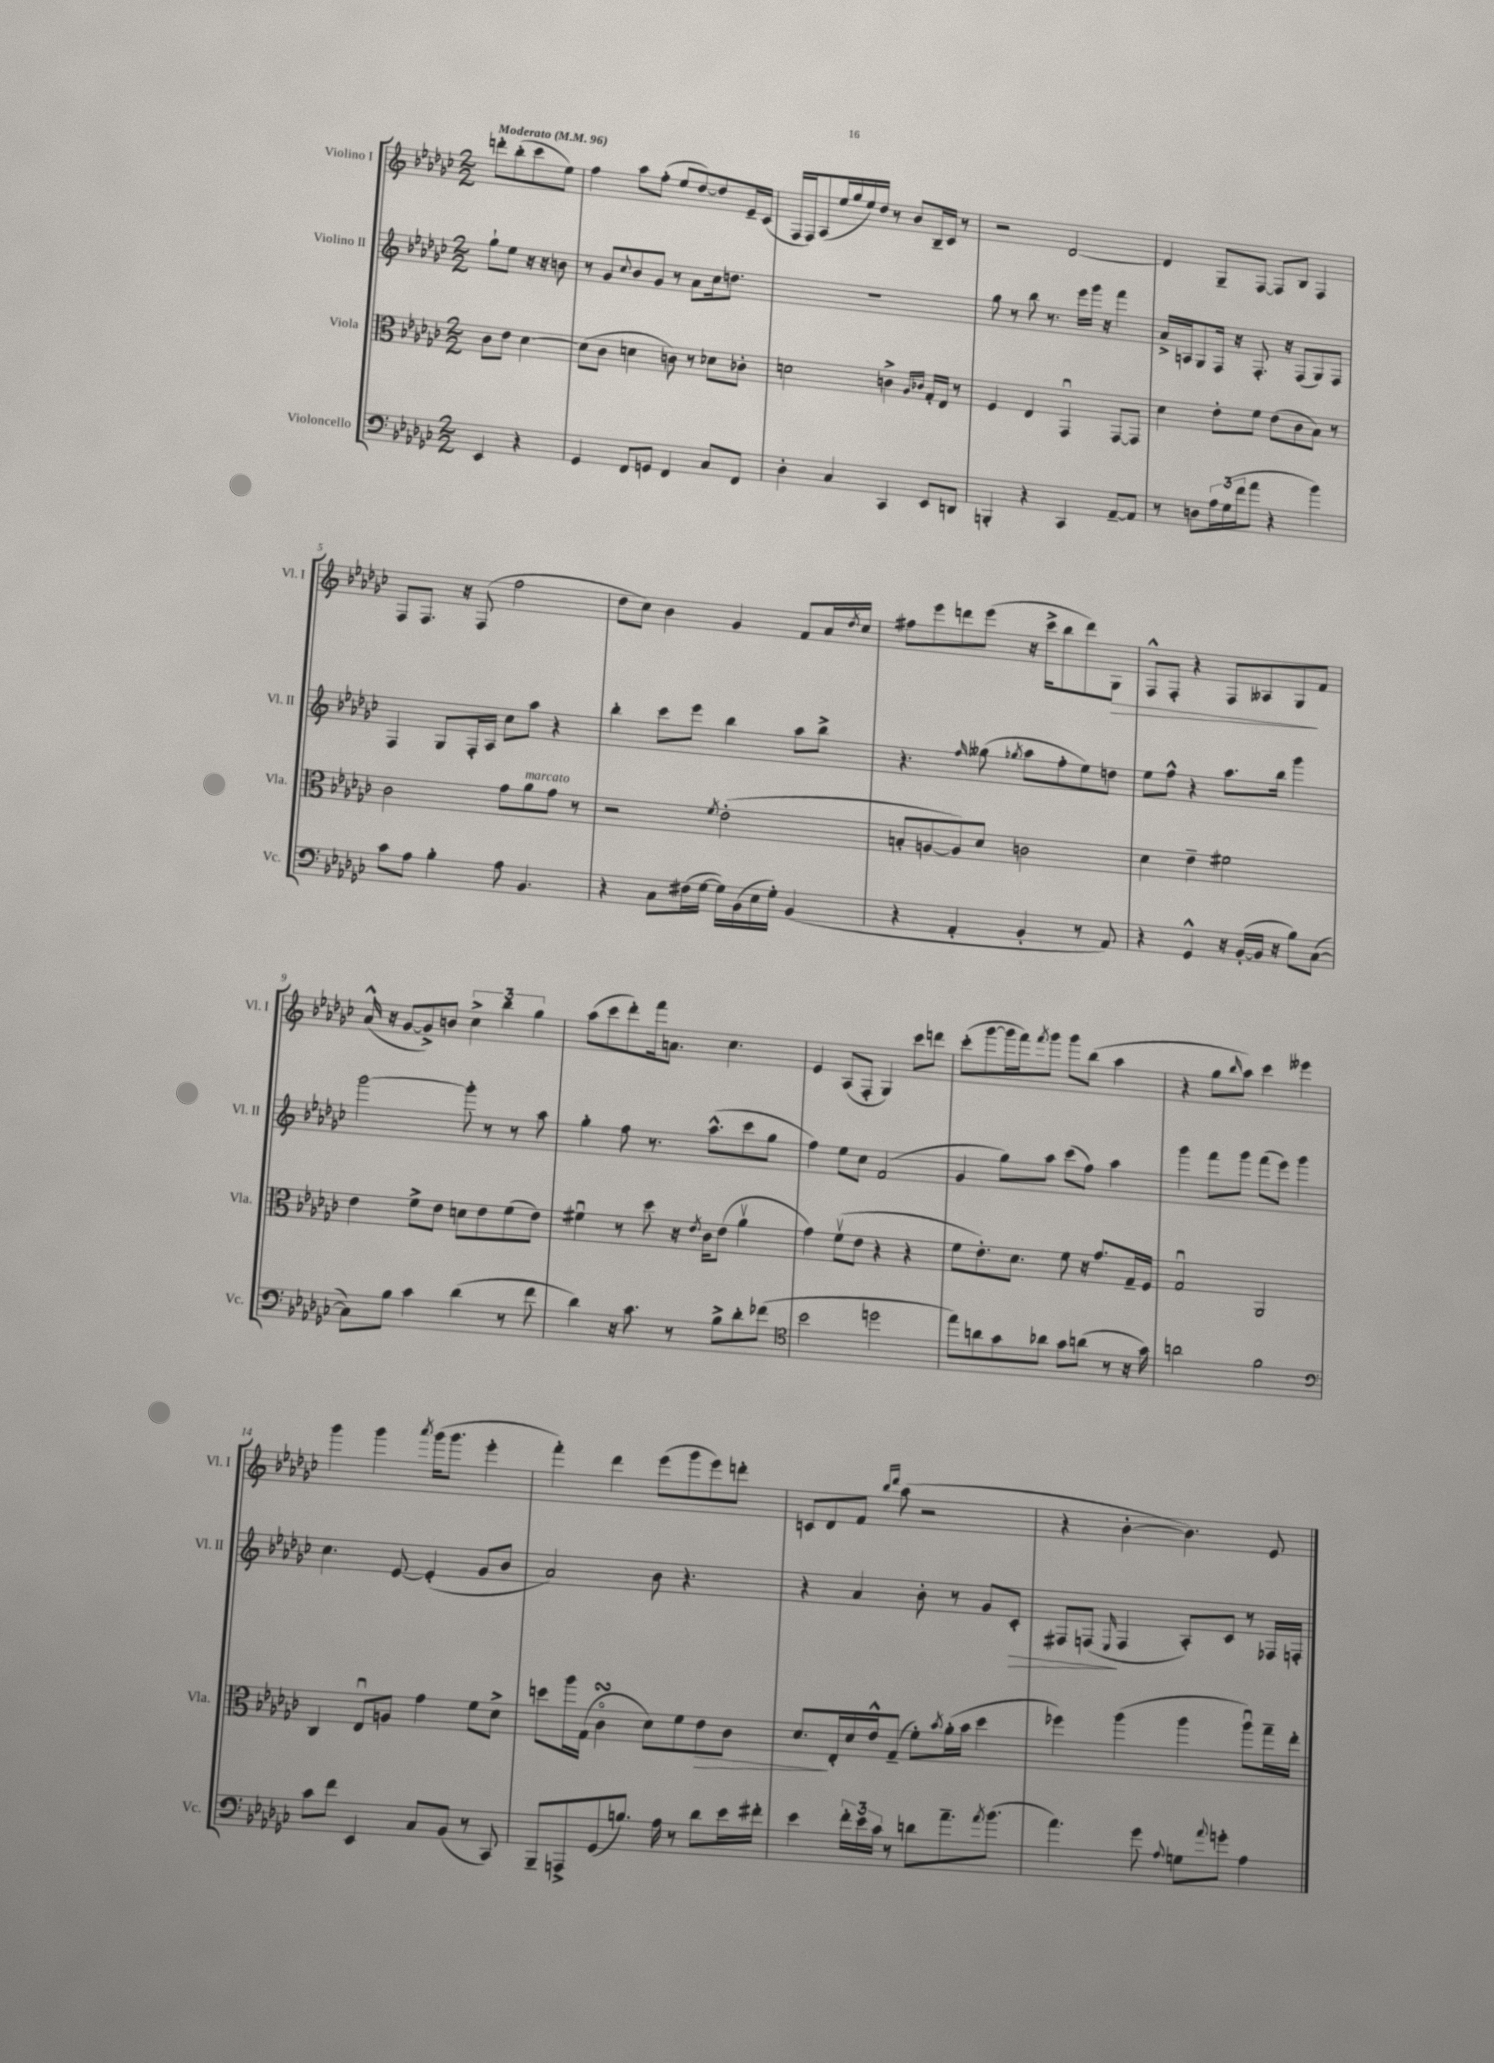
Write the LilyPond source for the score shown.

<<
\new StaffGroup <<
\new Staff = "s0" \with { instrumentName = "Violino I" shortInstrumentName = "Vl. I" } {
    \clef treble \key ges \major \numericTimeSignature \time 2/2 \partial 2 \tempo "Moderato" 4 = 96
    d'''8-. bes''8-.( ces'''8 ees''8) |
    f''4 aes''8 f''8-.( ees''8 des''8~) des''8 ees'16-- ces'16( |
    f16 f16) aes8( ees''16 ges''16 ees''16) des''16 r8 bes'8 bes16-- ces'16 r8 |
    r2 des'2~ |
    des'4 ges8-- f8~ f8 bes8 f4 |
    f8 f8. r16 f8( f''2 |
    des''8 ces''8) bes'4 ges'4 f'8 aes'16 \acciaccatura { des''8 } ces''16 |
    fis''8 ees'''8 d'''8 ees'''8( r16 ces'''16-> bes''8 d'''8) ges8\> |
    f8-^ f8-. r4 f8 aeses8 ges8\! f'8 |
    aes'16-^( r16 ges'8~ ges'8->) b'8 \tuplet 3/2 { ces''4-> bes''4 ges''4 } |
    aes''8( ces'''8 des'''8-.) f'''16 a'8. ces''4. |
    ees'4 aes8( f8-. ges4) ces'''8 d'''8 |
    ces'''8-.( ges'''8~ ges'''16 f'''16) \acciaccatura { f'''8 } ges'''8 ges'''8 bes''8( aes''4 |
    r4 ges''8 \grace { bes''16 } aes''8) ces'''4 eeses'''4 |
    ges'''4 ges'''4 \acciaccatura { aes'''8 } ges'''16( ges'''8. ees'''4-. |
    f'''4-.) des'''4 ees'''8( ges'''8 ees'''8) d'''8-. |
    c'8 des'8 f'8 \grace { bes''16 des'''16 } aes''8( r2 |
    r4 bes'4~-. bes'4.) ees'8 \bar "|." |
}
\new Staff = "s1" \with { instrumentName = "Violino II" shortInstrumentName = "Vl. II" } {
    \clef treble \key ges \major \numericTimeSignature \time 2/2 \partial 2
    ges''8-! ees''8 r16 r16 b'8 |
    r8 ges'8 \appoggiatura { ces''8 } bes'8 ges'8 r8 aes'8 ces''16 d''8. |
    R1 |
    ges''8 r8 bes''8 r8. ees'''16 ges'''16 r16 f'''4 |
    aes'16-> a16 ges8 f16 r16 f8.-. r16 f8( ges8) f8 |
    f4 ges8 f16-. aes16 ces''8 aes''8 r4 |
    bes''4-. ces'''8 ees'''8 bes''4 aes''8 bes''8-> |
    r4. \grace { f''16 } geses''8( \acciaccatura { ges''8 } aes''8 f''8-. ees''8) d''8 |
    ees''8 f''8-^ r4 aes''8. bes''16 ges'''4 |
    ges'''2~ ges'''8-. r8 r8 aes''8 |
    ges''4-. f''8 r8. aes''8.-^( ces'''8 ges''8 |
    f''4) ees''8 ces''8 f'2( |
    ges'4 ges''8) aes''8 ces'''8( f''8) aes''4 |
    ges'''4 f'''8 ges'''8 f'''8( ees'''8) ges'''4 |
    ces''4. ees'8~ ees'4-.( ges'8 bes'8 |
    aes'2) bes'8 r4. |
    r4 aes'4 bes'8-. r8 ges'8 ces'8-.\> |
    fis8 f8\!( \grace { ees16 } f4 aes8-.) ces'8 r8 fes16 f16-. \bar "|." |
}
\new Staff = "s2" \with { instrumentName = "Viola" shortInstrumentName = "Vla." } {
    \clef alto \key ges \major \numericTimeSignature \time 2/2 \partial 2
    ces'8 ees'8 des'4~ |
    des'8( ces'8 d'4 c'8) r8 des'8 ces'8-. |
    d'2 c'4-> \grace { aes16 ces'16 } ges16-. ees16 r8 |
    f4 ees4 ges,4\downbow ges,8~ ges,8 |
    des'4 ees'8-. f'8 ees'8( ces'8 bes8) r8 |
    ces'2 ges'8 aes'8^\markup { \italic "marcato" } ges'8 r8 |
    r2 \acciaccatura { f'8 } ees'2-.( |
    b8-. a8~ a8) des'8 c'2 |
    des'4 ees'4-- fis'2 |
    ees'4 f'8-> ees'8 d'8 ees'8 f'8( ees'8) |
    fis'4\downbow r8 des''8 r16 \acciaccatura { ees'8 } ces'16 ees'8( aes'4\upbow |
    ges'4) f'8\upbow( ees'8 r4 r4 |
    f'8 ees'8.-.) des'8. f'8 r16 ges'8. ges16-- f16 |
    ges2\downbow aes,2 |
    ces4 ees8\downbow a8 ges'4 f'8 des'8-> |
    d''8 aes''16 ges16( ces'4\flageolet\turn des'8) f'8 ees'8\> ces'8 |
    des'8.\! ees16-. des'16 ees'16-^ ges8--( f'8-.) \acciaccatura { bes'8 } aes'16-.( bes'16 des''4 |
    fes''4) aes''4( aes''4 aes''8\downbow) ges''16-- ees''16-. \bar "|." |
}
\new Staff = "s3" \with { instrumentName = "Violoncello" shortInstrumentName = "Vc." } {
    \clef bass \key ges \major \numericTimeSignature \time 2/2 \partial 2
    ees,4 r4 |
    ges,4 f,8 g,8 f,4 ces8 f,8 |
    des4-. ces4 ces,4 ees,8 d,8 |
    b,,4-. r4 ces,4 aes,8~-- aes,8 |
    r8 d8 \tuplet 3/2 { aes16 ges16( f'16 } aes'8 r4 bes'4) |
    ces'8 aes8 bes4-. aes8 bes,4. |
    r4 ces8 fis16( ges16~ ges16) bes,16( ees16 ges16-.) bes,4( |
    r4 aes,4-. bes,4-. r8 aes,8) |
    r4 ges,4-^ r16 bes,16~-.( bes,16 r16 bes8) ces8~( |
    ces8) bes8 ces'4 des'4( r8 f'8 |
    des'4) r16 ces'8. r8 bes8-> des'8-. fes'8( |
    \clef tenor bes'2 d''2 |
    ees''8) a'8 ges'8 aes'8 ges'8 a'8( r8 r16 ges'16) |
    a'2 f'2 |
    \clef bass ces'8 f'8 ees,4 ces8 bes,8( r8 ces,8) |
    bes,,8-- a,,8-> ges,8( b8.) aes16 r8 des'8 ees'16 fis'16-. |
    ees'4 \tuplet 3/2 { f'16-. ees'16 ces'16 } r8 d'8 aes'8.-- \acciaccatura { aes'8 } bes'8.( |
    aes'4.) ges'8 \appoggiatura { aes8 } g8 \appoggiatura { aes'8 } g'8-. aes4 \bar "|." |
}
>>
>>
